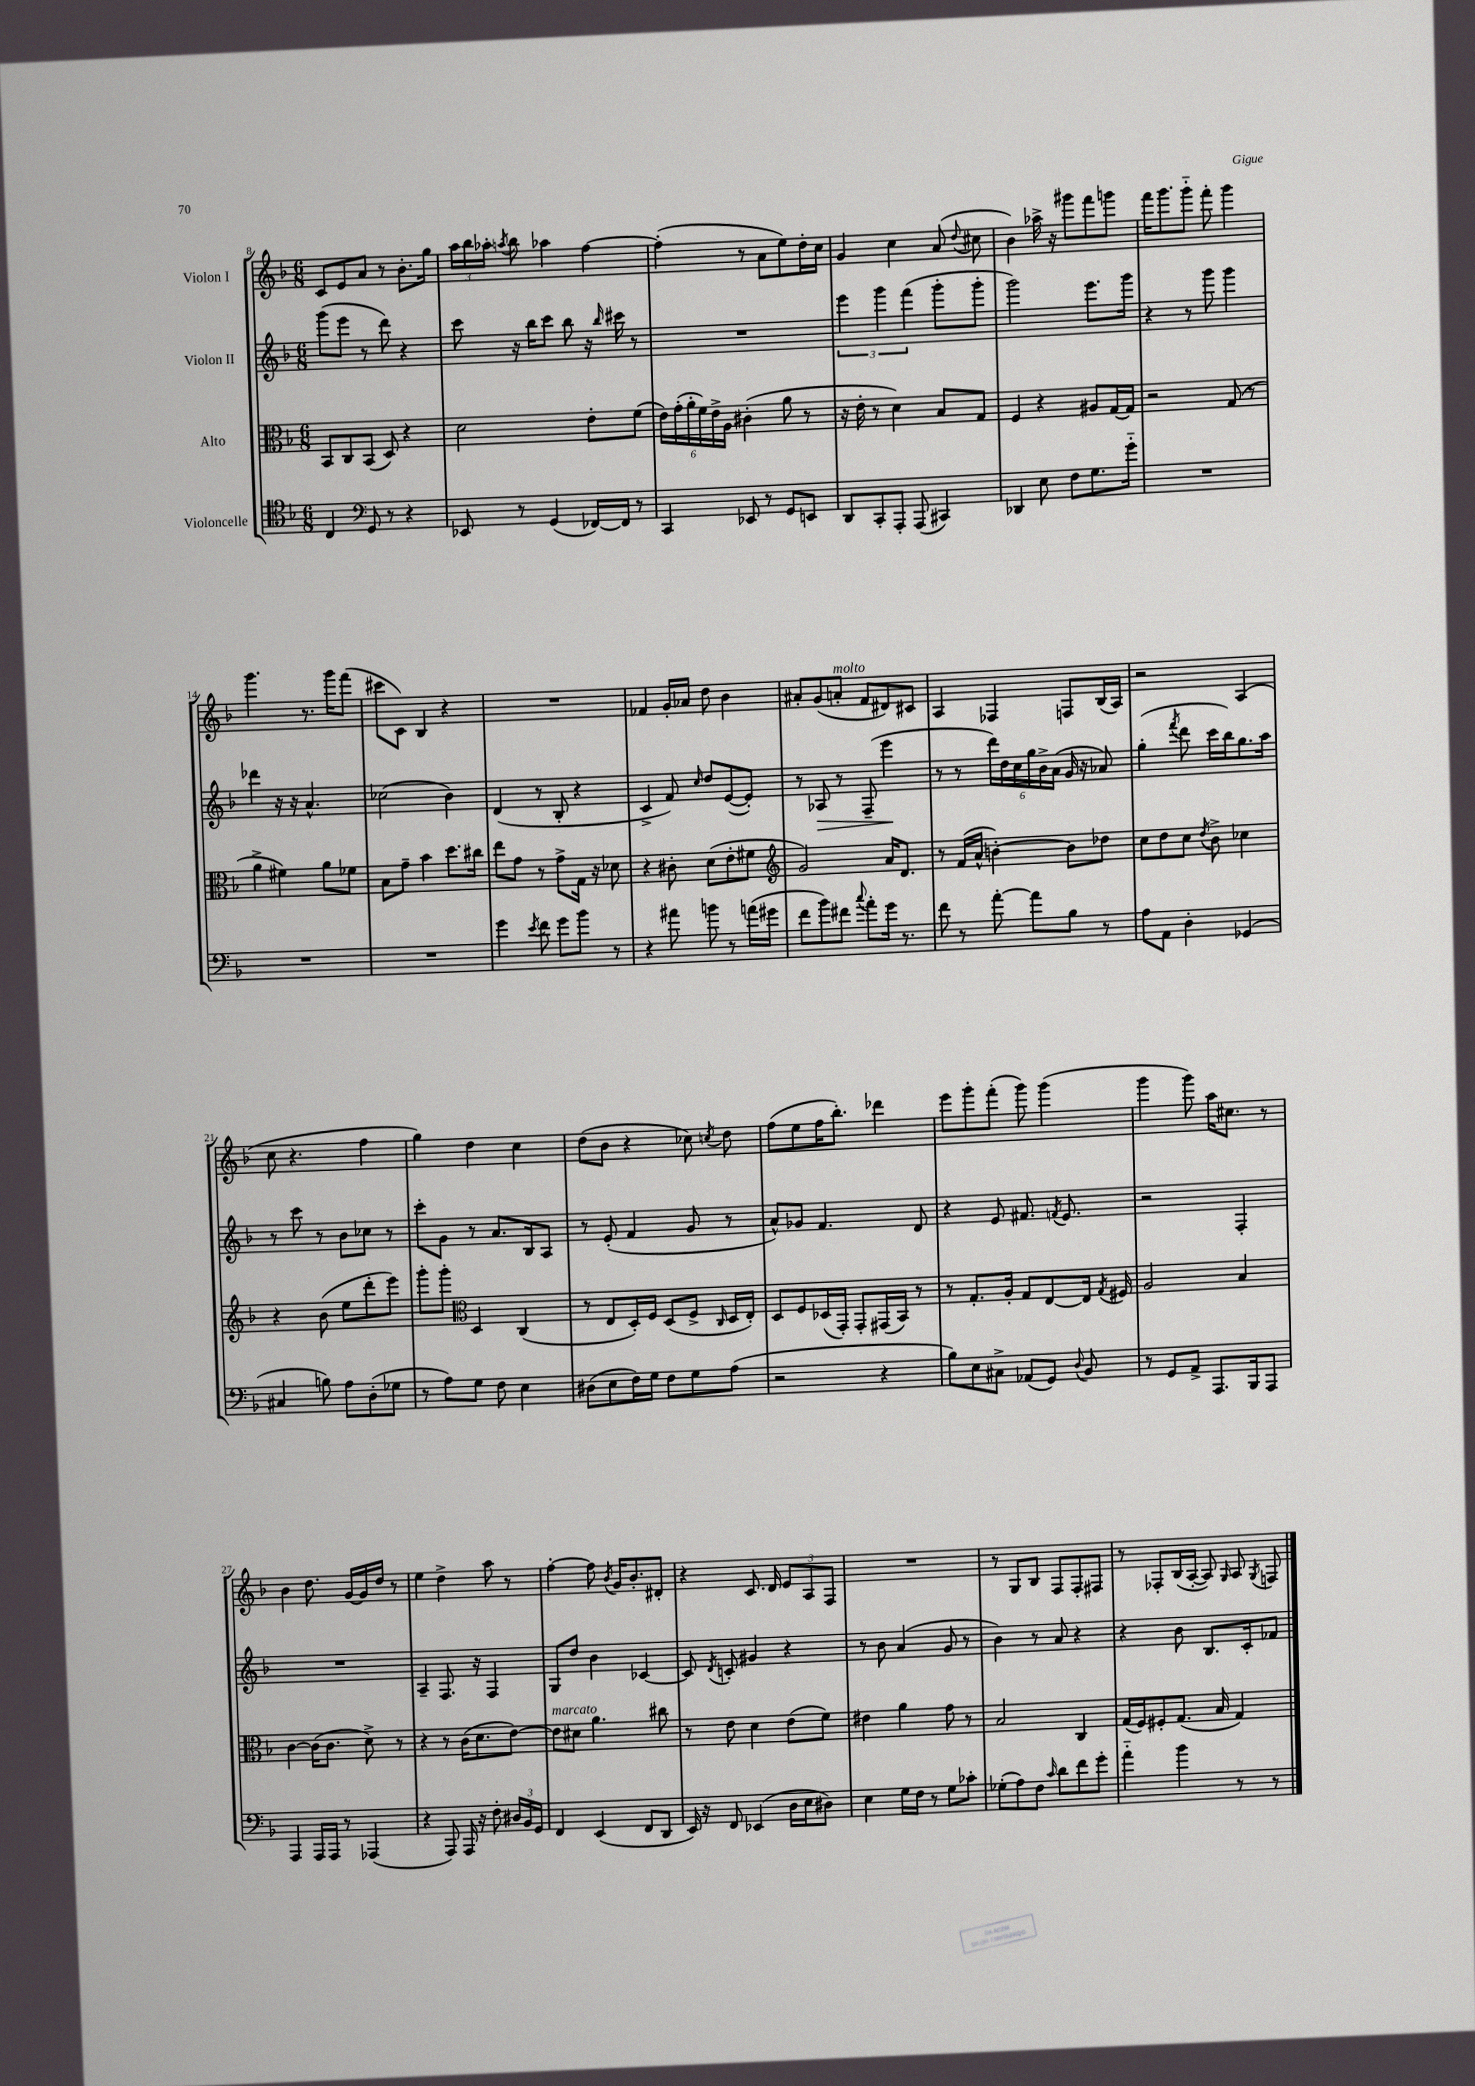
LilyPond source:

<<
\new StaffGroup <<
\new Staff = "s0" \with { instrumentName = "Violon I" } {
    \clef treble \key f \major \numericTimeSignature \time 6/8
    \autoBeamOff c'8[ e'8 a'8] r8 bes'8.[-. g''16] |
    \tuplet 3/2 { a''16[ bes''16 aes''16]-. } \acciaccatura { a''8 } bes''8 aes''4 f''4~ |
    f''4-.( r8 a'8[ e''8) d''16-. c''16] |
    g'4 c''4 a'8( \appoggiatura { d''8 } cis''8 |
    bes'4) aes''16-> r16 gis'''8[ f'''8 g'''8] |
    f'''16[ g'''8. g'''8]-_ f'''8-. g'''4 |
    g'''4. r8. g'''16[ f'''8]( |
    cis'''8[ c'8]) bes4 r4 |
    R2. |
    fes'4 g'16[-. aes'16] d''8 bes'4 |
    ais'8[-. g'8( a'8]-.^\markup { \italic "molto" } f'8[ dis'8) cis'8] |
    a4 fes4 f8[ bes16( a16]) |
    r2 a4( |
    c''8 r4. f''4 |
    g''4) d''4 c''4 |
    d''8[( bes'8] r4 ces''8) \acciaccatura { c''8 } d''8 |
    f''8[( e''8 f''16 bes''8.]-.) des'''4 |
    e'''8[ g'''8-. f'''8]-.( g'''8) g'''4( |
    g'''4 g'''8) a''16[ cis''8.] r8 |
    bes'4 d''8. g'16[~ g'16 d''16] r8 |
    e''4 d''4-> a''8 r8 |
    f''4~-. f''8 \acciaccatura { bes'8 } g'16[ bes'8.-. dis'8]-. |
    r4 c'8. d'16 \tuplet 3/2 { e'8[ a8 f8] } |
    R2. |
    r8 g8[ bes8] f8[ f8-. fis8] |
    r8 fes8[-. bes16( a16]~-. a8) \grace { g16 } a8 \acciaccatura { g8 } f8 \bar "|." |
}
\new Staff = "s1" \with { instrumentName = "Violon II" } {
    \clef treble \key f \major \numericTimeSignature \time 6/8
    \autoBeamOff g'''8[( e'''8] r8 d'''8) r4 |
    c'''8 r16 bes''16[ c'''8] bes''8 r16 \grace { bes''16 } cis'''16 r8 |
    R2. |
    \tuplet 3/2 { e'''4 g'''4 f'''4( } g'''8[-. g'''8]-. |
    g'''2) e'''8.[ g'''16] |
    r4 r8 g'''8 g'''4 |
    des'''4 r16 r16 a'4.-^ |
    ces''2( bes'4) |
    d'4( r8 bes8-. r4 |
    c'4-> f'8) \grace { c''16 } d''8[ e'8~( e'8]-.) |
    r8 aes8\> r8 f8--( e'''4\! |
    r8 r8 \tuplet 6/4 { d'''16[) d''16 c''16 g''16 bes'16-> a'16]( } g'16 r16 aes'8) |
    g''4-.( \acciaccatura { f'''8 } d'''8 c'''16[ bes''16) g''8. a''16] |
    r8 c'''8 r8 bes'8[ ces''8] r8 |
    c'''8[-. g'8] r8 a'8.[ bes16 a8] |
    r8 e'8-.( f'4 g'8 r8 |
    a'8[-^) ges'8] f'4. d'8 |
    r4 e'8 fis'8. \acciaccatura { f'8 } e'8. |
    r2 f4-. |
    R2. |
    a4-- f8. r16 f4 |
    g8[ d''8] bes'4 ces'4~ |
    ces'8 \acciaccatura { d'8 } c'8-. gis'4 r4 |
    r8 bes'8 a'4( g'8 r8 |
    bes'4) r8 a'8 r4 |
    r4 bes'8 bes8.[ c'16-. fes'8] \bar "|." |
}
\new Staff = "s2" \with { instrumentName = "Alto" } {
    \clef alto \key f \major \numericTimeSignature \time 6/8
    \autoBeamOff bes,8[ c8 bes,8]( d8) r4 |
    d'2 e'8[-. f'8]( |
    \tuplet 6/4 { e'16[) g'16-.( a'16-. f'16) e'16-> a16] } cis'4-.( a'8 r8 |
    r16 e'16-. r8 d'4) bes8[ g8] |
    f4 r4 ais8[ g16~ g16] |
    r2 g8( r8 |
    a'4-> fis'4) a'8[ fes'8] |
    bes8[ g'8]-- bes'4 d''8.[ cis''16] |
    e''8[ g'8] r8 g'8[-> g16] r16 des'8 |
    r4 cis'8-. d'8[( e'8-. fis'8] |
    \clef treble g'2) a'16[ d'8.] |
    r8 f'16[( a'16]-^ b'4~-.) b'8[ des''8] |
    c''8[ d''8 c''8] \acciaccatura { d''8 } bes'8-> ces''4 |
    r4 bes'8( e''8[ d'''8-. e'''8]) |
    g'''8[-. g'''8]-. \clef alto d4 c4( |
    r8 e8[ d16-.) f16] d8[( f8]-> \grace { c16 } d16[ e16]-.) |
    d8[ f8 des16( g,16]-.) g,8[-. gis,16( bes,16]) r8 |
    r8 g8.[-. a16]-. g8[ e8~ e16] \acciaccatura { g8 } fis16 |
    a2 bes4 |
    c'4~ c'16[( c'8.] d'8->) r8 |
    r4 r8 c'16[( d'8. e'8]~) |
    e'8[^\markup { \italic "marcato" } dis'8] a'4. cis''8 |
    r8 e'8 d'4 e'8[( f'8]) |
    eis'4 a'4 g'8 r8 |
    bes2 c4 |
    g16[( f16) fis8-. g8.]( bes16 g4) \bar "|." |
}
\new Staff = "s3" \with { instrumentName = "Violoncelle" } {
    \clef tenor \key f \major \numericTimeSignature \time 6/8
    \autoBeamOff c4 \clef bass g,8 r8 r4 |
    ees,8 r8 g,4( fes,16[~) fes,16] r8 |
    c,4 ees,8 r8 g,8[ e,8] |
    d,8[ c,8-. a,,8]-. a,,8( cis,4) |
    des,4 e8 f8[ g8. g'16]-_ |
    R2. |
    R2. |
    R2. |
    g'4 \acciaccatura { e'8 } f'8 g'8[ bes'8] r8 |
    r4 ais'8 b'8 r8 a'16[( gis'16] |
    f'8[ bes'8) fis'8] \appoggiatura { c''8 } a'8[-. g'16] r8. |
    f'8 r8 a'8~-. a'8[ bes8] r8 |
    a8[ a,8] d4-. ges,4( |
    cis4 b8) a8[ d8-.( ges8] |
    r8 a8[) g8] f8 e4 |
    dis8[( e8 f16) g16] f8[ g8 a8]( |
    r2 r4 |
    bes8[) e8 cis8]-> aes,8[( g,8]) \appoggiatura { d8 } bes,8 |
    r8 g,8[ a,8]-> a,,8.[ bes,,16 a,,8] |
    a,,4 a,,16[ a,,16] r8 aes,,4( |
    r4 a,,8) a,,16 r16 f8-. \tuplet 3/2 { dis16[ bes,16 g,16] } |
    f,4 e,4( f,8[ d,8] |
    e,16) r16 f,8 ees,4( d16[ e16 dis8]) |
    e4 g16[ f16] r8 g8[ ces'8]-. |
    ges8[-.( a8) f8] \grace { c'16 } d'8[ f'8 g'8]-. |
    a'4-_ bes'4 r8 r8 \bar "|." |
}
>>
>>
\layout { \context { \Score currentBarNumber = #8 } }
